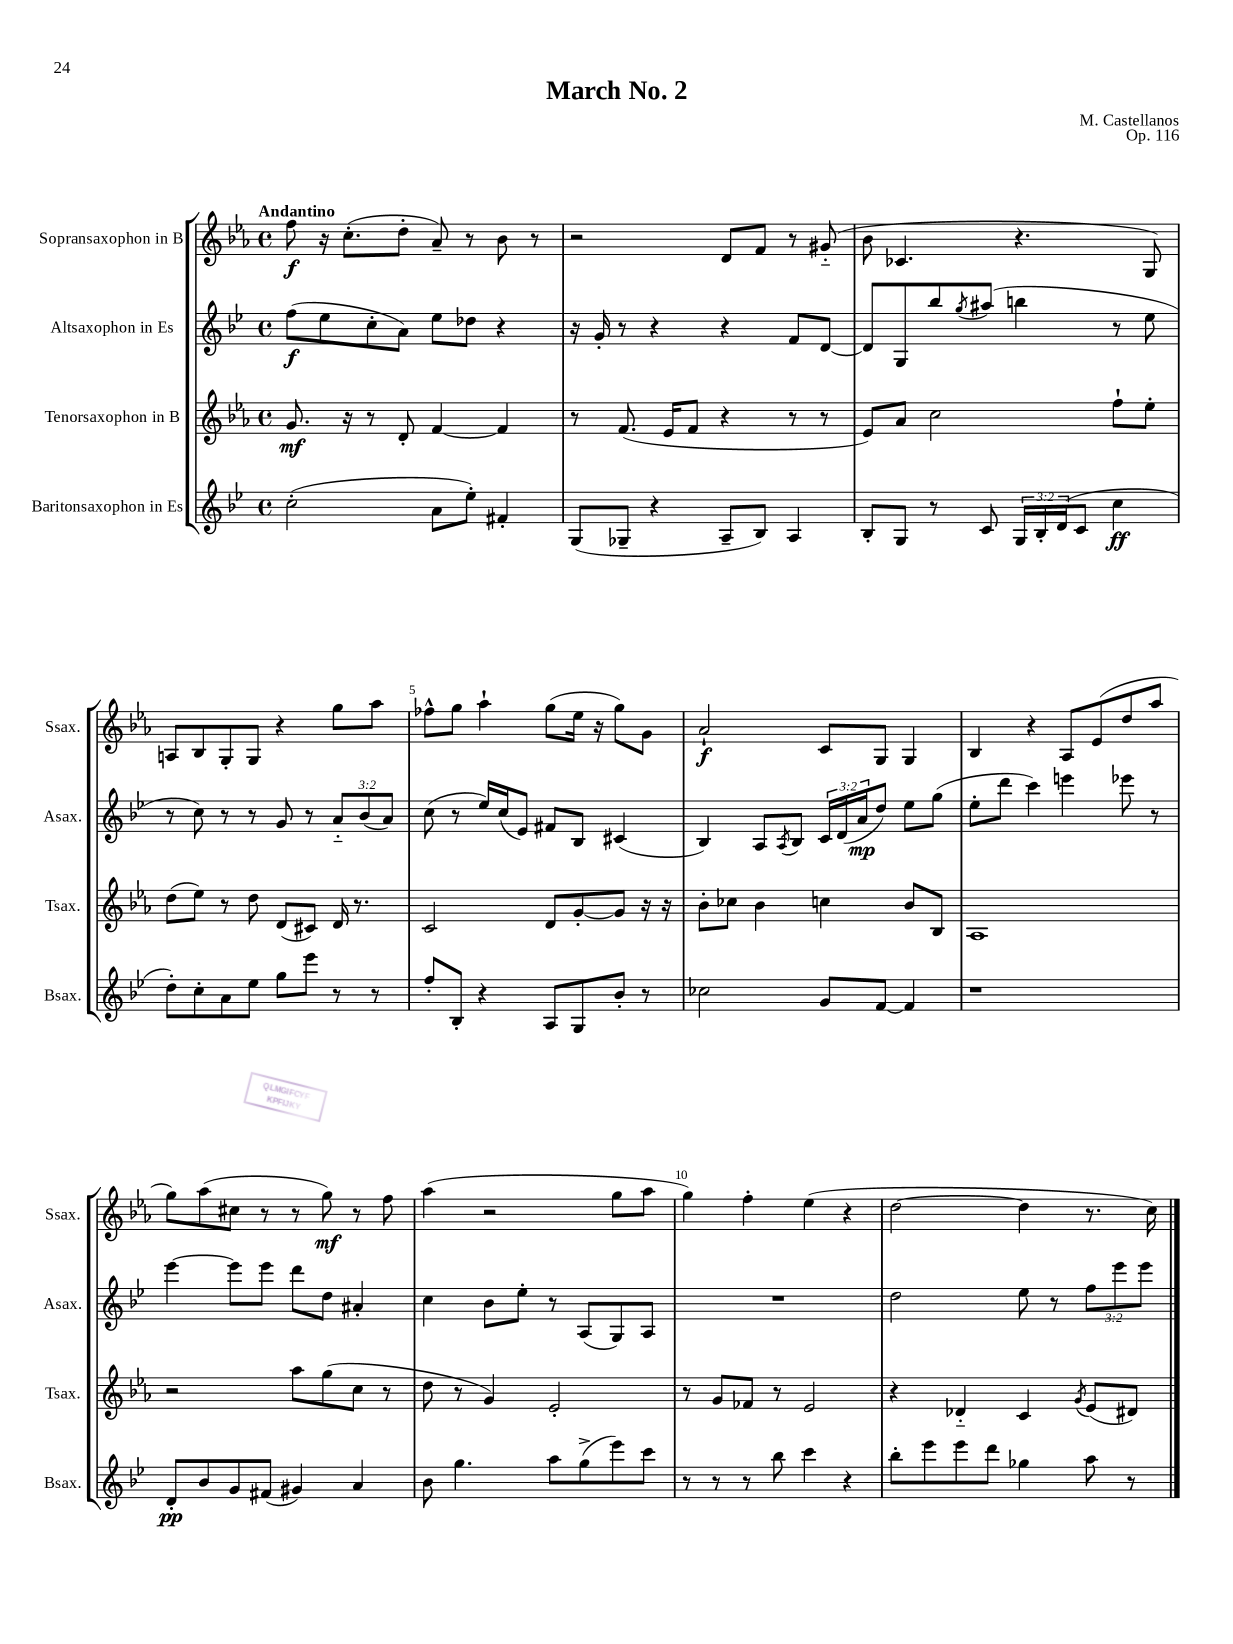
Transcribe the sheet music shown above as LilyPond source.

\header { title = "March No. 2" composer = "M. Castellanos" opus = "Op. 116" }
<<
\new StaffGroup <<
\new Staff = "s0" \with { instrumentName = "Sopransaxophon in B" shortInstrumentName = "Ssax." } {
    \clef treble \key ees \major \defaultTimeSignature \time 4/4 \tempo "Andantino"
    f''8\f r16 c''8.-.( d''8-. aes'8--) r8 bes'8 r8 |
    r2 d'8 f'8 r8 gis'8-_( |
    bes'8 ces'4. r4. g8) |
    a8 bes8 g8-. g8 r4 g''8 aes''8 |
    fes''8-^ g''8 aes''4-! g''8( ees''16 r16 g''8) g'8 |
    aes'2-!\f c'8 g8 g4 |
    bes4 r4 aes8 ees'8( d''8 aes''8 |
    g''8) aes''8( cis''8 r8 r8 g''8\mf) r8 f''8 |
    aes''4( r2 g''8 aes''8 |
    g''4) f''4-. ees''4( r4 |
    d''2~ d''4 r8. c''16) \bar "|." |
}
\new Staff = "s1" \with { instrumentName = "Altsaxophon in Es" shortInstrumentName = "Asax." } {
    \clef treble \key bes \major \defaultTimeSignature \time 4/4 \override Staff.TupletNumber.text = #tuplet-number::calc-fraction-text
    f''8\f( ees''8 c''8-. a'8) ees''8 des''8 r4 |
    r16 g'16-. r8 r4 r4 f'8 d'8~ |
    d'8 g8 bes''8 \acciaccatura { g''8 } ais''8( b''4 r8 ees''8 |
    r8 c''8) r8 r8 g'8 r8 \tuplet 3/2 { a'8-_ bes'8( a'8) } |
    c''8( r8 ees''16) c''16( ees'8) fis'8 bes8 cis'4( |
    bes4) a8 \acciaccatura { a8 } bes8 \tuplet 3/2 { c'16 d'16( a'16\mp } d''8) ees''8 g''8( |
    ees''8-. d'''8 c'''4) e'''4 ees'''8 r8 |
    ees'''4~ ees'''8 ees'''8 d'''8 d''8 ais'4-. |
    c''4 bes'8 ees''8-. r8 a8( g8) a8 |
    R1 |
    d''2 ees''8 r8 \tuplet 3/2 { f''8 ees'''8 ees'''8 } \bar "|." |
}
\new Staff = "s2" \with { instrumentName = "Tenorsaxophon in B" shortInstrumentName = "Tsax." } {
    \clef treble \key ees \major \defaultTimeSignature \time 4/4
    g'8.\mf r16 r8 d'8-. f'4~ f'4 |
    r8 f'8.( ees'16 f'8 r4 r8 r8 |
    ees'8) aes'8 c''2 f''8-! ees''8-. |
    d''8( ees''8) r8 d''8 d'8( cis'8) d'16 r8. |
    c'2 d'8 g'8~-. g'8 r16 r16 |
    bes'8-. ces''8 bes'4 c''4 bes'8 bes8 |
    aes1 |
    r2 aes''8 g''8( c''8 r8 |
    d''8 r8 g'4) ees'2-. |
    r8 g'8 fes'8 r8 ees'2 |
    r4 des'4-_ c'4 \acciaccatura { g'8 } ees'8( dis'8) \bar "|." |
}
\new Staff = "s3" \with { instrumentName = "Baritonsaxophon in Es" shortInstrumentName = "Bsax." } {
    \clef treble \key bes \major \defaultTimeSignature \time 4/4 \override Staff.TupletNumber.text = #tuplet-number::calc-fraction-text
    c''2-.( a'8 ees''8-.) fis'4-. |
    g8( ges8-- r4 a8-- bes8) a4 |
    bes8-. g8 r8 c'8 \tuplet 3/2 { g16 bes16-. d'16( } c'8 c''4\ff |
    d''8-.) c''8-. a'8 ees''8 g''8 ees'''8 r8 r8 |
    f''8-. bes8-. r4 a8 g8 bes'8-. r8 |
    ces''2 g'8 f'8~ f'4 |
    r1 |
    d'8-.\pp bes'8 g'8 fis'8( gis'4) a'4 |
    bes'8 g''4. a''8 g''8->( ees'''8) c'''8 |
    r8 r8 r8 bes''8 c'''4 r4 |
    bes''8-. ees'''8 ees'''8 d'''8 ges''4 a''8 r8 \bar "|." |
}
>>
>>
\layout { \context { \Score \override BarNumber.break-visibility = ##(#f #t #t) barNumberVisibility = #(every-nth-bar-number-visible 5) } }
